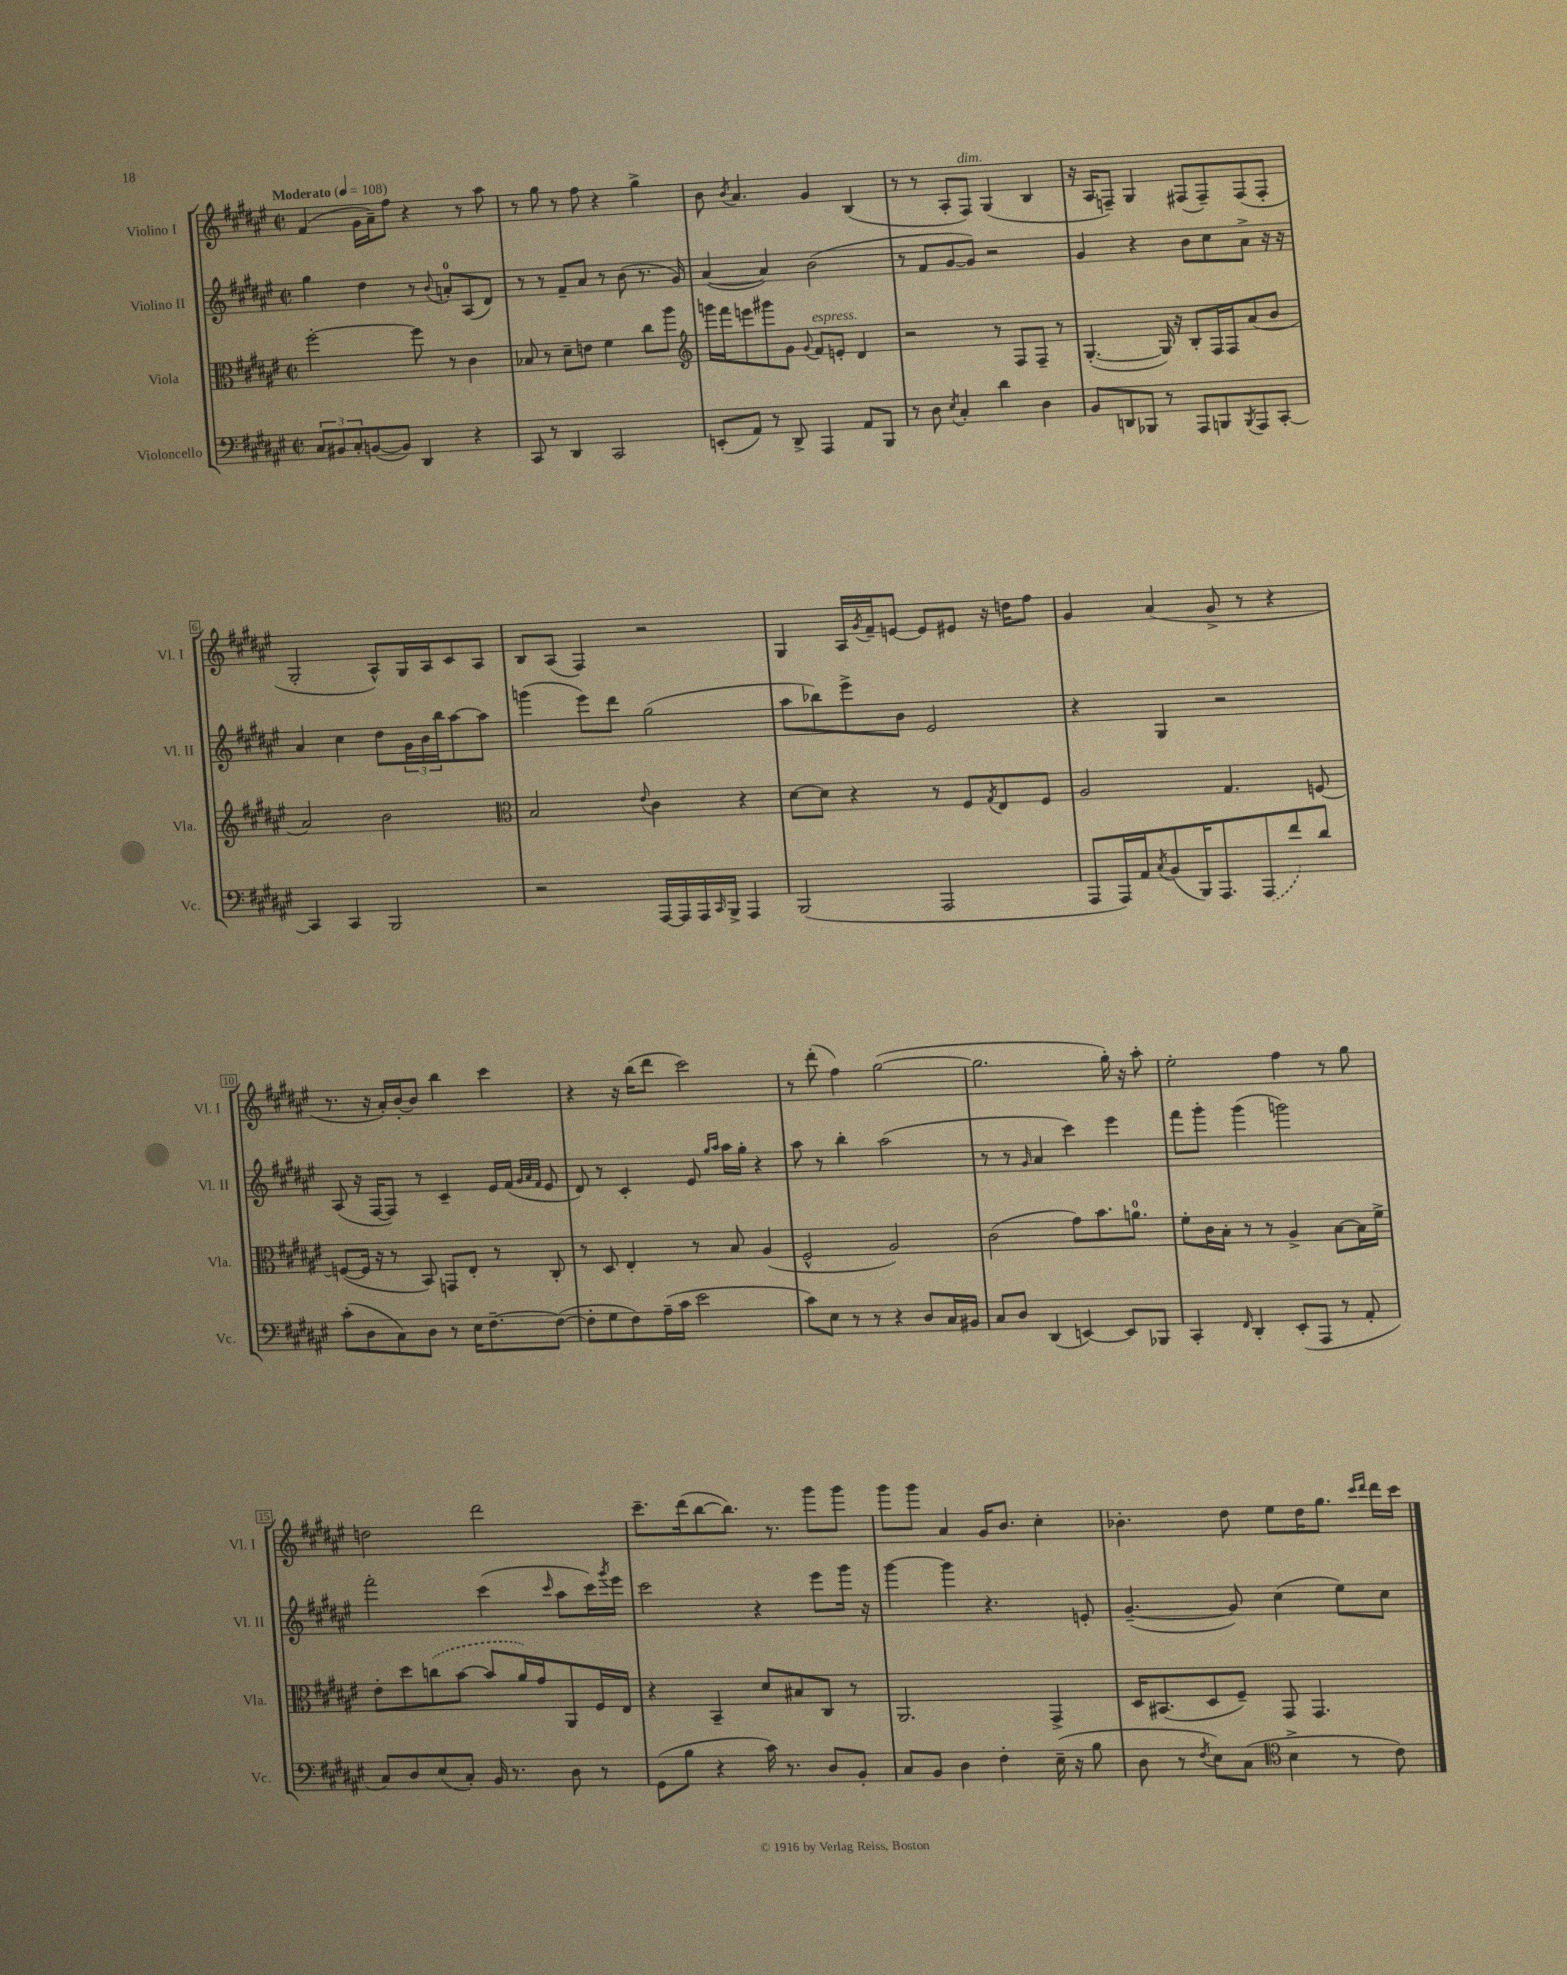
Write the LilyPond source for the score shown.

<<
\new StaffGroup <<
\new Staff = "s0" \with { instrumentName = "Violino I" shortInstrumentName = "Vl. I" } {
    \clef treble \key fis \major \defaultTimeSignature \time 2/2 \tempo "Moderato" 4 = 108
    fis'4( gis'16 ais'16--) fis''8 r4 r8 ais''8 |
    r8 gis''8 r8 fis''8 r4 gis''4-> |
    b'8 \acciaccatura { b'8 } ais'4. gis'4 b4( |
    r8 r8 ais8-. fis8^\markup { \italic "dim." }) gis4( b4 |
    r16 ais16 f8--) gis4 fis8( fis8--) fis8( fis8-. |
    gis2-. ais8-^) gis16 ais16 cis'8 ais8 |
    b8 ais8( fis4) r2 |
    gis4 ais16 \acciaccatura { gis'8 } fis'16-- e'8~ e'8 eis'8 r16 d''16 fis''8 |
    gis'4 ais'4( gis'8-> r8 r4 |
    r8. r16 ais'16-.) b'16~-. b'8 b''4 cis'''4 |
    r4 r16 b''16( dis'''8 cis'''2) |
    r8 dis'''8-.( fis''4) gis''2~( |
    gis''2. gis''16-.) r16 ais''8-. |
    eis''2-. fis''4 r8 gis''8 |
    d''2 dis'''2 |
    cis'''8.-- dis'''16( b''8~ b''8.) r8. gis'''8 gis'''8 |
    gis'''8 gis'''8 ais'4 gis'16 b'8. cis''4-. |
    bes'4.-. dis''8 eis''8 dis''16 gis''8. \grace { cis'''16 dis'''16 } dis'''16 cis'''16 \bar "|." |
}
\new Staff = "s1" \with { instrumentName = "Violino II" shortInstrumentName = "Vl. II" } {
    \clef treble \key fis \major \defaultTimeSignature \time 2/2
    gis''4 dis''4 r8 \appoggiatura { b'8 } a'8-0-. ais8( dis'8) |
    r8 r8 fis'8-- ais'8 r8 b'8( r8. gis'16) |
    ais'4~( ais'4) b'2( |
    r8 fis'8 gis'8~ gis'8) r2 |
    gis'4 r4 b'8 cis''8 ais'8-> r16 r16 |
    ais'4 cis''4 dis''8 \tuplet 3/2 { gis'16 b'16 b''16 } ais''8~ ais''8 |
    g'''4( eis'''8) dis'''8 gis''2( |
    ais''8 bes''8) eis'''8-> b'8 eis'2 |
    r4 gis4 r2 |
    ais8( r16 fis16~ fis8) r8 cis'4-- eis'16 fis'16( \grace { gis'32 ais'32 fis'32 } eis'8 |
    dis'8) r8 cis'4-. eis'8 \grace { gis''16 ais''16 } ais''16 gis''16-. r4 |
    ais''8 r8 b''4-. ais''2( |
    r8 r8 \grace { gis'16 } ais'4 cis'''4) eis'''4 |
    fis'''8 gis'''8-. gis'''4( g'''2) |
    fis'''2-. cis'''4( \grace { cis'''16 } ais''8 cis'''16) \acciaccatura { gis'''8 } eis'''16 |
    cis'''2 r4 eis'''8 gis'''16 r16 |
    gis'''4~ gis'''4 r4. e'8-. |
    gis'4.~--( gis'8) cis''4( eis''8) cis''8 \bar "|." |
}
\new Staff = "s2" \with { instrumentName = "Viola" shortInstrumentName = "Vla." } {
    \clef alto \key fis \major \defaultTimeSignature \time 2/2
    fis''2~-. fis''8 r8 cis'4 |
    bes8 r8 dis'8-- e'8 fis'4 cis''8 ais''8 |
    \clef treble g'''16 fis'''16 e'''8 gis'''8 gis'8 \appoggiatura { gis'8 } fis'8^\markup { \italic "espress." } e'8-. dis'4 |
    r2 r8 fis8 fis8-- r8 |
    gis4.~-.( gis16) r16 b8-. fis16 fis16 ais'8( b'8 |
    ais'2) b'2 |
    \clef alto b2 \appoggiatura { eis'8 } cis'4 r4 |
    dis'8~ dis'8 r4 r8 fis8 \acciaccatura { gis8 } eis8 fis8 |
    ais2 gis4. f8~ |
    f8~( f16 r16 r8 b,8) g,8 eis8-. r8 cis8-. |
    r8 dis8 eis4-. r8 b8 ais4( |
    fis2-^ ais2) |
    cis'2( gis'8) b'8. a'8.-0 |
    fis'8-. cis'16 b16-. r8 r8 ais4-> b8~ b16 fis'16-> |
    eis'8-. dis''8 \once \slurDashed c''8( b'8~ b'8 ais'16) gis'16 ais,8 fis16 eis16 |
    r4 b,4-- dis'8 bis8 cis8 r8 |
    ais,2. gis,4-> |
    dis16 bis,8.( dis8 fis8--) gis,8 gis,4. \bar "|." |
}
\new Staff = "s3" \with { instrumentName = "Violoncello" shortInstrumentName = "Vc." } {
    \clef bass \key fis \major \defaultTimeSignature \time 2/2
    \tuplet 3/2 { cis8 bis,8 cis8-. } b,8~( b,8) dis,4 r4 |
    cis,8 r8 dis,4 cis,2 |
    e,8-.( ais,8) r8 dis,8-> ais,,4 ais,8 b,,8 |
    r8 dis8 \acciaccatura { eis8 } cis4-. dis'4 dis4 |
    b,8 d,8 bes,,8 r8 ais,,8 b,,8 \acciaccatura { b,,8 } ais,,8 cis,8~-. |
    cis,4 cis,4 b,,2 |
    r2 ais,,16~ ais,,16 ais,,16 \grace { cis,16 } b,,16-> ais,,4 |
    b,,2( ais,,2 |
    ais,,8 ais,,16) ais,16 \acciaccatura { cis8 } b,8( b,,16) ais,,8. \once \slurDashed ais,,8( fis'8) dis'8 |
    cis'8-.( dis8 cis8) dis8 r8 eis16 fis8.~-- fis8~( |
    fis8-. gis8 fis8) ais16--( cis'16 eis'2 |
    cis'8) eis8 r8 r8 r4 dis8 cis16 bis,16 |
    cis8 dis8 dis,4( e,4~) e,8 bes,,8 |
    cis,4-. \grace { fis,16 } dis,4-. eis,8-.( ais,,8 r8 ais,8-. |
    cis8) dis8 eis8( cis8-.) b,16 r8. dis8 r8 |
    gis,8( b8 r4 cis'16) r8. dis8 b,8-. |
    cis8 b,8 dis4 fis4-. eis16--( r16 b8 |
    dis8 r8 \acciaccatura { fis8 } eis8) cis8( \clef tenor b4-> r8 cis'8) \bar "|." |
}
>>
>>
\layout { \context { \Score \override BarNumber.stencil = #(make-stencil-boxer 0.1 0.3 ly:text-interface::print) } }
